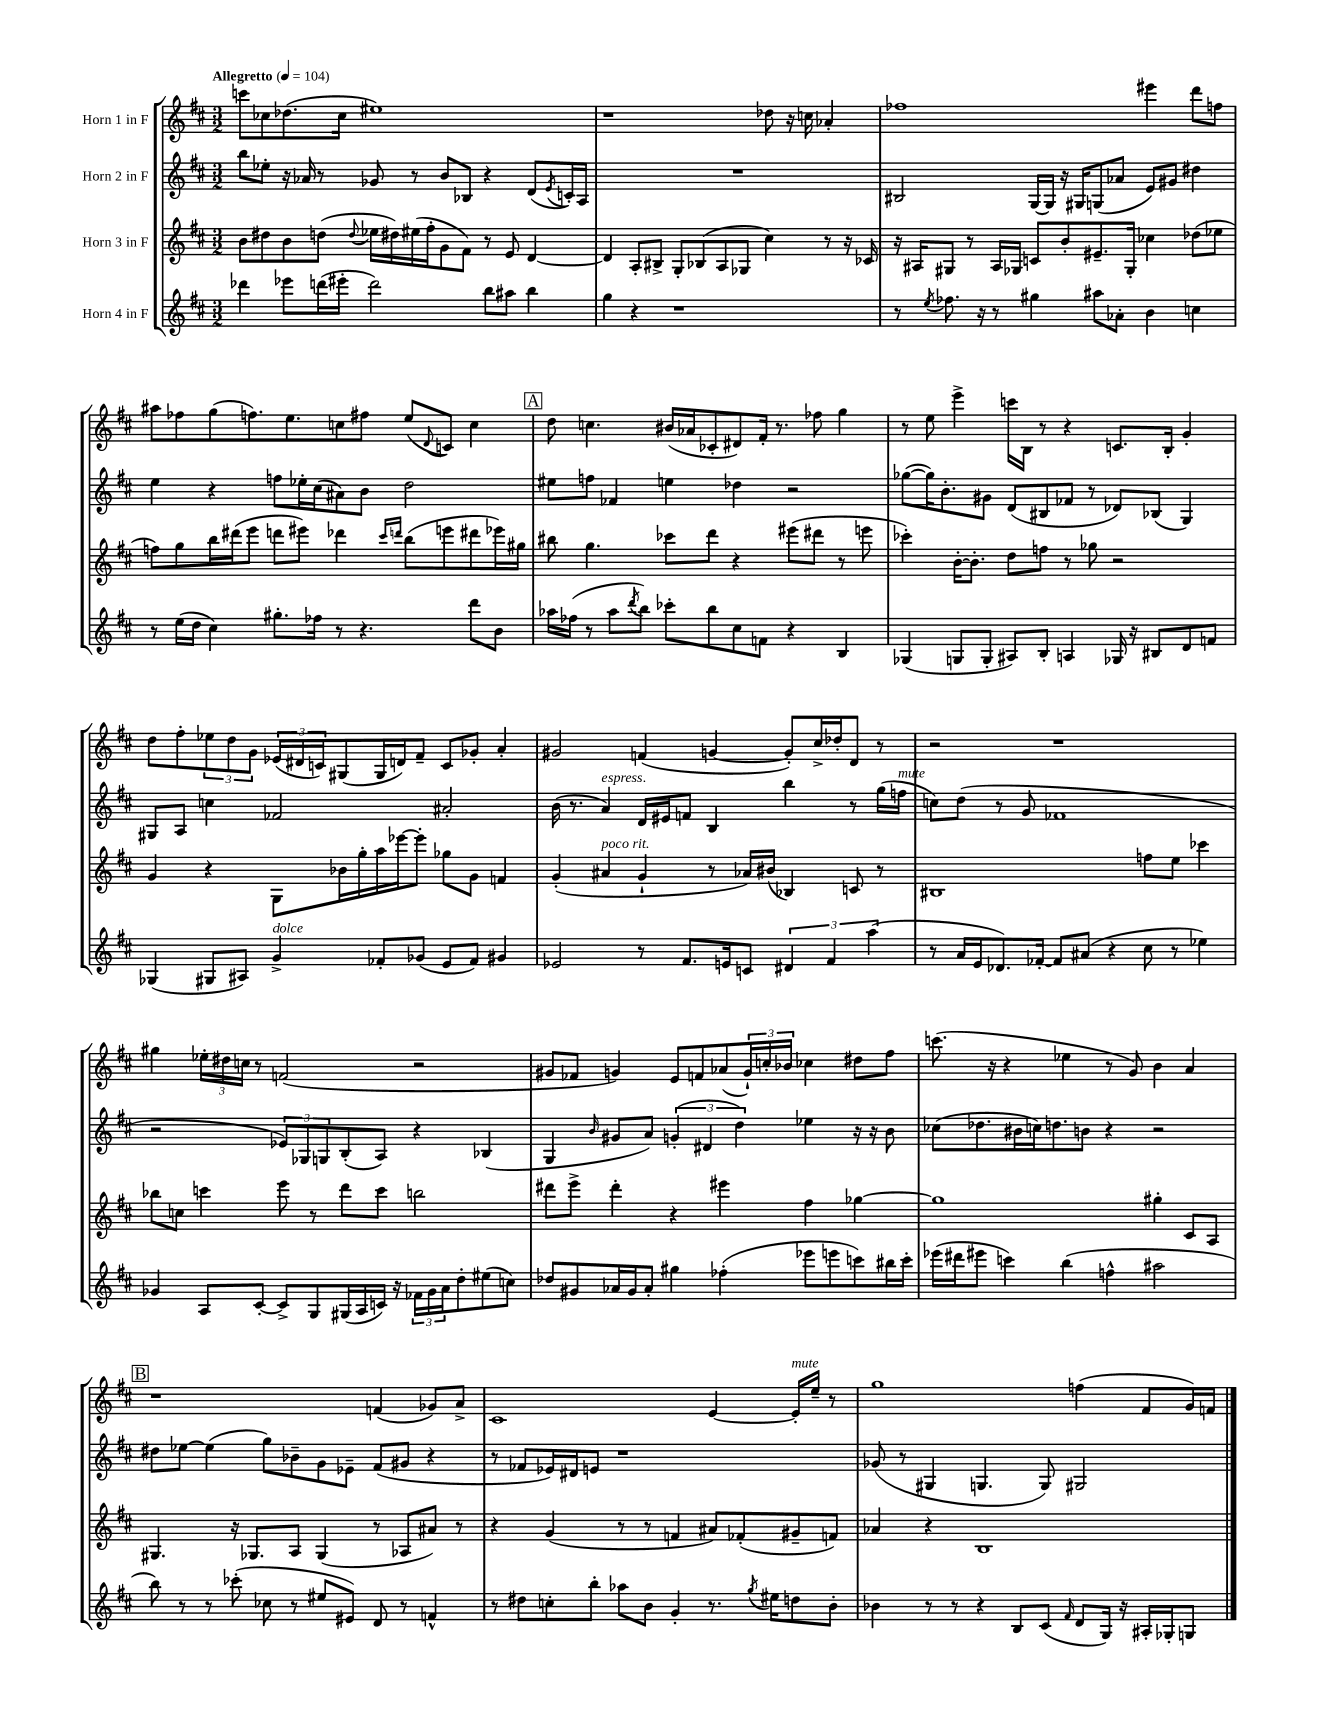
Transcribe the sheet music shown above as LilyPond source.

<<
\new StaffGroup <<
\new Staff = "s0" \with { instrumentName = "Horn 1 in F" } {
    \clef treble \key d \major \numericTimeSignature \time 3/2 \tempo "Allegretto" 4 = 104
    c'''8 ces''8 des''8.( ces''16 eis''1) |
    r1 des''8 r16 c''16 aes'4-. |
    fes''1 eis'''4 d'''8 f''8 |
    ais''8 fes''8 g''8( f''8.) e''8. c''8 fis''8 e''8( \appoggiatura { d'8 } c'8) c''4 |
    \mark \markup { \box "A" } d''8 c''4. bis'16( aes'16 ces'8-. dis'8) fis'16-. r8. fes''8 g''4 |
    r8 e''8 e'''4-> c'''16 b16 r8 r4 c'8. b16-. g'4-. |
    d''8 fis''8-. \tuplet 3/2 { ees''8 d''8 g'8 } \tuplet 3/2 { ees'16( dis'16 c'16) } gis8( gis16 d'16) fis'8-- c'8 ges'8-. a'4-. |
    gis'2 f'4( g'4~ g'8-.) cis''16-> des''16-. d'8 r8 |
    r2 r1 |
    gis''4 \tuplet 3/2 { ees''16-. dis''16 c''16 } r8 f'2( r2 |
    gis'8 fes'8 g'4) e'8 f'8 aes'8( \tuplet 3/2 { g'16-!) c''16-. bes'16 } ces''4 dis''8 fis''8 |
    c'''8.( r16 r4 ees''4 r8 g'8) b'4 a'4 |
    \mark \markup { \box "B" } r1 f'4( ges'8) a'8-> |
    cis'1 e'4~ e'16-.^\markup { \italic "mute" } e''16-- r8 |
    g''1 f''4( fis'8 g'16) f'16 \bar "|." |
}
\new Staff = "s1" \with { instrumentName = "Horn 2 in F" } {
    \clef treble \key d \major \numericTimeSignature \time 3/2
    b''8 ees''8-. r16 aes'16 r8 ges'8 r8 b'8 bes8 r4 d'8( \acciaccatura { e'8 } c'16-.) a16 |
    R1. |
    bis2 g16~ g16 r16 gis16 g8( aes'8 e'8) gis'8 dis''4 |
    e''4 r4 f''8 ees''16-. cis''16( ais'8) b'8 d''2 |
    \mark \markup { \box "A" } eis''8 f''8 fes'4 e''4 des''4 r2 |
    ges''8~( ges''16) b'8.-. gis'8 d'8( bis8 fes'8 r8 des'8) bes8( g4) |
    gis8 a8 c''4 fes'2 ais'2-. |
    b'16( r8. a'4^\markup { \italic "espress." }) d'16 eis'16 f'8 b4 b''4 r8 g''16( f''16^\markup { \italic "mute" } |
    c''8) d''8( r8 g'8 fes'1 |
    r2 \tuplet 3/2 { ees'8) ges8 g8 } b8-.( a8) r4 bes4( |
    g4 \grace { b'16 } gis'8 a'8) \tuplet 3/2 { g'4-.( dis'4 d''4) } ees''4 r16 r16 b'8 |
    ces''8( des''8. bis'16 c''16) d''8. b'8 r4 r2 |
    \mark \markup { \box "B" } dis''8 ees''8~ ees''4( g''8) bes'8-- g'8 ees'8-- fis'8( gis'8 r4 |
    r8 fes'8 ees'16) dis'16 e'8 r1 |
    ges'8( r8 gis4 g4. g8) gis2 \bar "|." |
}
\new Staff = "s2" \with { instrumentName = "Horn 3 in F" } {
    \clef treble \key d \major \numericTimeSignature \time 3/2
    b'8 dis''8 b'8 d''8( \appoggiatura { d''8 } ees''16 dis''16) eis''16( fis''16-. g'8 fis'8) r8 e'8 d'4~ |
    d'4 a8-. bis8-> g8-. bes8( a8 ges8 cis''4) r8 r16 ces'16 |
    r16 ais16 gis8 r8 ais16 ges16 c'8 b'8-. eis'8.-- ges16-. ces''4 des''8( ees''8 |
    f''8) g''8 b''16 dis'''16( e'''8 d'''8 eis'''8) des'''4 \grace { cis'''16 d'''16 } b''8( e'''8 dis'''8 ees'''16) gis''16 |
    \mark \markup { \box "A" } bis''8 g''4. ces'''8 d'''8 r4 eis'''8( dis'''8 r8 e'''8 |
    ces'''4-.) b'16~-. b'8.-. d''8 f''8 r8 ges''8 r2 |
    g'4 r4 g8 bes'16 g''16-. a''16 ees'''16~ ees'''8-. ges''8 g'8 f'4 |
    g'4-.( ais'4^\markup { \italic "poco rit." } g'4-! r8 aes'16) bis'16( bes4) c'8 r8 |
    bis1 f''8 e''8 ces'''4 |
    bes''8 c''8 c'''4 e'''8 r8 d'''8 c'''8 b''2 |
    dis'''8 e'''8-> dis'''4-. r4 eis'''4 fis''4 ges''4~ |
    ges''1 gis''4-. cis'8 a8 |
    \mark \markup { \box "B" } gis4. r16 ges8. a8 ges4( r8 aes8 ais'8) r8 |
    r4 g'4( r8 r8 f'4 ais'8) fes'8-.( gis'8-- f'8) |
    aes'4 r4 b1 \bar "|." |
}
\new Staff = "s3" \with { instrumentName = "Horn 4 in F" } {
    \clef treble \key d \major \numericTimeSignature \time 3/2
    des'''4 ees'''8 d'''16( eis'''16-. d'''2) b''8 ais''8 b''4 |
    g''4 r4 r1 |
    r8 \acciaccatura { e''8 } fes''8. r16 r8 gis''4 ais''8 aes'8-. b'4 c''4 |
    r8 e''16( d''16 cis''4) gis''8.-. fes''16 r8 r4. d'''8 b'8 |
    \mark \markup { \box "A" } aes''16 fes''16( r8 aes''8 \acciaccatura { d'''8 } b''8) ces'''8-. b''8 cis''8 f'8 r4 b4 |
    ges4( g8 g8-. ais8) b8-. a4 ges16 r16 bis8 d'8 f'8 |
    ges4( gis8 ais8) g'4->^\markup { \italic "dolce" } fes'8-. ges'8( e'8 fes'8) gis'4 |
    ees'2 r8 fis'8. e'16 c'8 \tuplet 3/2 { dis'4 fis'4 a''4( } |
    r8 a'16 e'16 des'8.) fes'16~-. fes'8 ais'8( r4 cis''8 r8 ees''4) |
    ges'4 a8 cis'8~-. cis'8-> g8 gis16( a16 c'16) r16 \tuplet 3/2 { fes'16 ges'16 a'16 } d''8-. eis''8( c''8) |
    des''8 gis'8 aes'16 gis'16 aes'8-. gis''4 fes''4-.( ees'''8 e'''8 c'''8) bis''16 c'''16-. |
    ees'''16( dis'''16 eis'''8 c'''4) b''4( f''4-^ ais''2 |
    \mark \markup { \box "B" } b''8) r8 r8 ces'''8-.( ces''8 r8 eis''8 eis'8) d'8 r8 f'4-^ |
    r8 dis''8 c''8-. b''8-. aes''8 b'8 g'4-. r8. \acciaccatura { g''8 } eis''16 d''8 b'8-. |
    bes'4 r8 r8 r4 b8 cis'8( \grace { fis'16 } d'8 g16) r16 ais16-. ges16-. g8 \bar "|." |
}
>>
>>
\layout { \context { \Score \remove "Bar_number_engraver" } }
